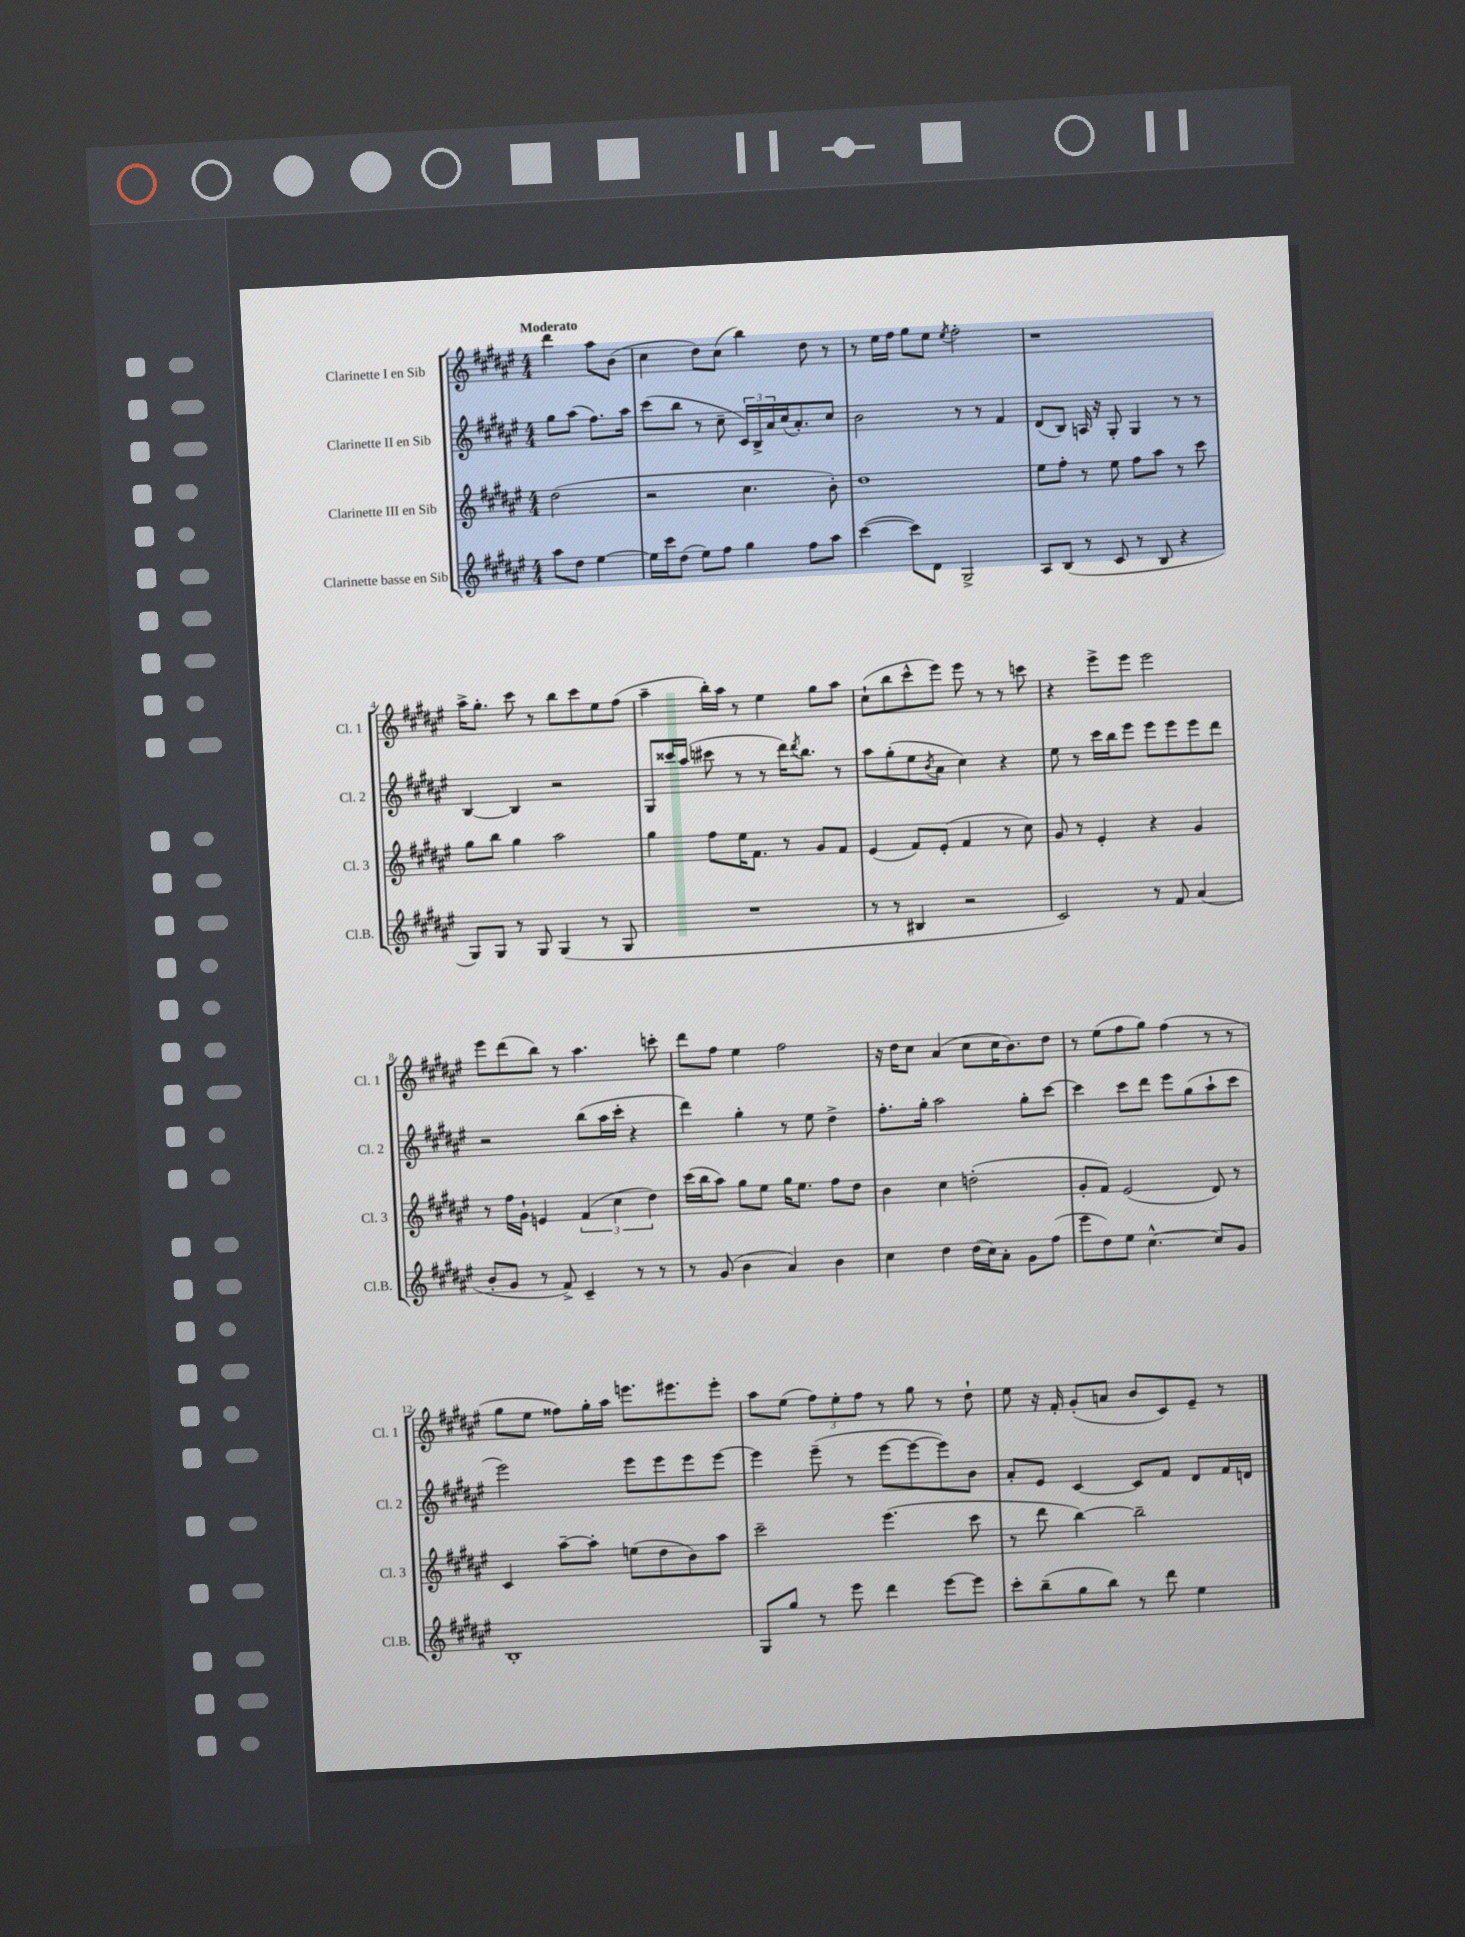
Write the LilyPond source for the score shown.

<<
\new StaffGroup <<
\new Staff = "s0" \with { instrumentName = "Clarinette I en Sib" shortInstrumentName = "Cl. 1" } {
    \clef treble \key fis \major \numericTimeSignature \time 4/4 \partial 2 \tempo "Moderato"
    dis'''4 ais''8 b'8( |
    cis''4 dis''8) cis''8( b''4) dis''8 r8 |
    r8 eis''16 fis''16 gis''8 eis''8 \acciaccatura { eis''8 } fis''2-. |
    r1 |
    ais''16-> gis''8.-. cis'''8 r8 b''8 cis'''8 eis''8 fis''8( |
    ais''4-- b''16-.) ais''16 r8 eis''4 gis''8 ais''8 |
    cis''8-!( b''8 cis'''8-^ eis'''8) eis'''8 r8 r8 c'''8 |
    r4 eis'''8-> eis'''8 eis'''2 |
    eis'''8 dis'''8( b''8) r8 ais''4. c'''8-. |
    dis'''8 fis''8 eis''4 fis''2 |
    r16 dis''16 cis''8 ais'4( cis''8 cis''16 b'8.) dis''8 |
    r8 eis''8( fis''8 gis''8) fis''4( r8 r8 |
    gis''8 eis''8 fisis''8) gis''16-. ais''16 e'''8. eis'''8. eis'''8-. |
    ais''8 eis''8( \tuplet 3/2 { fis''8) eis''8-. fis''8 } r8 gis''8 r8 dis''8-! |
    eis''8 r16 fis'16-. gis'8-.( a'8 b'8 cis'8) eis'8-- r8 \bar "|." |
}
\new Staff = "s1" \with { instrumentName = "Clarinette II en Sib" shortInstrumentName = "Cl. 2" } {
    \clef treble \key fis \major \numericTimeSignature \time 4/4 \partial 2
    gis''8 ais''8( fis''8.) ais''16 |
    cis'''8( b''8 r8 cis''8-- \tuplet 3/2 { cis'16) b16-> ais'16 } cis''16( ais'8.-.) cis''8 |
    b'2 r8 r8 fis'4 |
    dis'8( b8) a16 r16 gis8-. gis4 r8 r8 |
    b4~ b4 r2 |
    gis8 cisis'''16 ais''16( cis'''8 r8 r8 dis'''16) \acciaccatura { dis'''8 } b''8. r8 |
    ais''8 gis''8-.( eis''8 \acciaccatura { b'8 } ais'8 cis''4) r4 |
    eis''8 r8 cis'''16 b''16 eis'''8 eis'''8 eis'''8 eis'''8 dis'''8 |
    r2 b''8( ais''16 cis'''16-. r4 |
    dis'''4) gis''4-. r8 eis''8 dis''4-> |
    fis''8.-. gis''16-. ais''2 gis''8-. cis'''8~ |
    cis'''4 cis'''8 dis'''8 eis'''8 gis''8( ais''8-! cis'''8 |
    eis'''2) eis'''8 eis'''8 eis'''8 eis'''8~ |
    eis'''4 eis'''8--( r8 eis'''8~ eis'''8~ eis'''8) b'8 |
    ais'8-. eis'8 cis'4~ cis'8 fis'8 dis'8 fis'16 d'16 \bar "|." |
}
\new Staff = "s2" \with { instrumentName = "Clarinette III en Sib" shortInstrumentName = "Cl. 3" } {
    \clef treble \key fis \major \numericTimeSignature \time 4/4 \partial 2
    dis''2( |
    r2 cis''4. b'8-.) |
    dis''1 |
    eis''8 fis''8-. r8 eis''8 fis''8 ais''8 r8 cis'''8 |
    gis''8 b''8 gis''4 ais''2 |
    gis''4 fis''8 eis''16 fis'8. r8 gis'8 fis'8 |
    eis'4( fis'8) eis'8-.( fis'4 r8 cis''8) |
    gis'8 r8 eis'4-. r4 gis'4 |
    r8 fis''16 gis'16-! e'4 \tuplet 3/2 { fis'4( cis''4 dis''4) } |
    cis'''16( b''16 ais''8) gis''8 eis''8 gis''16 eis''8. fis''8 dis''8 |
    b'4 cis''4 d''2-.( |
    gis'8-. fis'8) eis'2( dis'8) r8 |
    cis'4 ais''8~-- ais''8-. e''8( dis''8 b'8) ais''8 |
    cis'''2-- eis'''4.( cis'''8 |
    r8 dis'''8 b''4~) b''2-- \bar "|." |
}
\new Staff = "s3" \with { instrumentName = "Clarinette basse en Sib" shortInstrumentName = "Cl.B." } {
    \clef treble \key fis \major \numericTimeSignature \time 4/4 \partial 2
    ais''8 dis''8 eis''4~ |
    eis''16 cis'''16 dis''8( eis''8) fis''8 gis''4 fis''8 ais''8 |
    cis'''4~( cis'''8) dis'8 gis2-> |
    ais8 b8( r8 cis'8 r8 b8 r4 |
    gis8) gis8 r8 gis8 gis4( r8 gis8 |
    R1 |
    r8 r8 bis4 r2 |
    cis'2) r8 fis'8 ais'4( |
    b'8-. gis'8 r8 fis'8->) cis'4-- r8 r8 |
    r8 gis'8( b'4 ais'4) b'4 |
    cis''4 dis''4 dis''16( cis''16) ais'8-. gis'8 fis''8( |
    eis'''8 dis''8) eis''8 cis''4.~-^ cis''8 gis'8 |
    b1-. |
    gis8 gis''8 r8 eis'''8 dis'''4 eis'''8~ eis'''8 |
    cis'''8-. b''8--( gis''8 b''8) r8 dis'''8 eis''4 \bar "|." |
}
>>
>>
